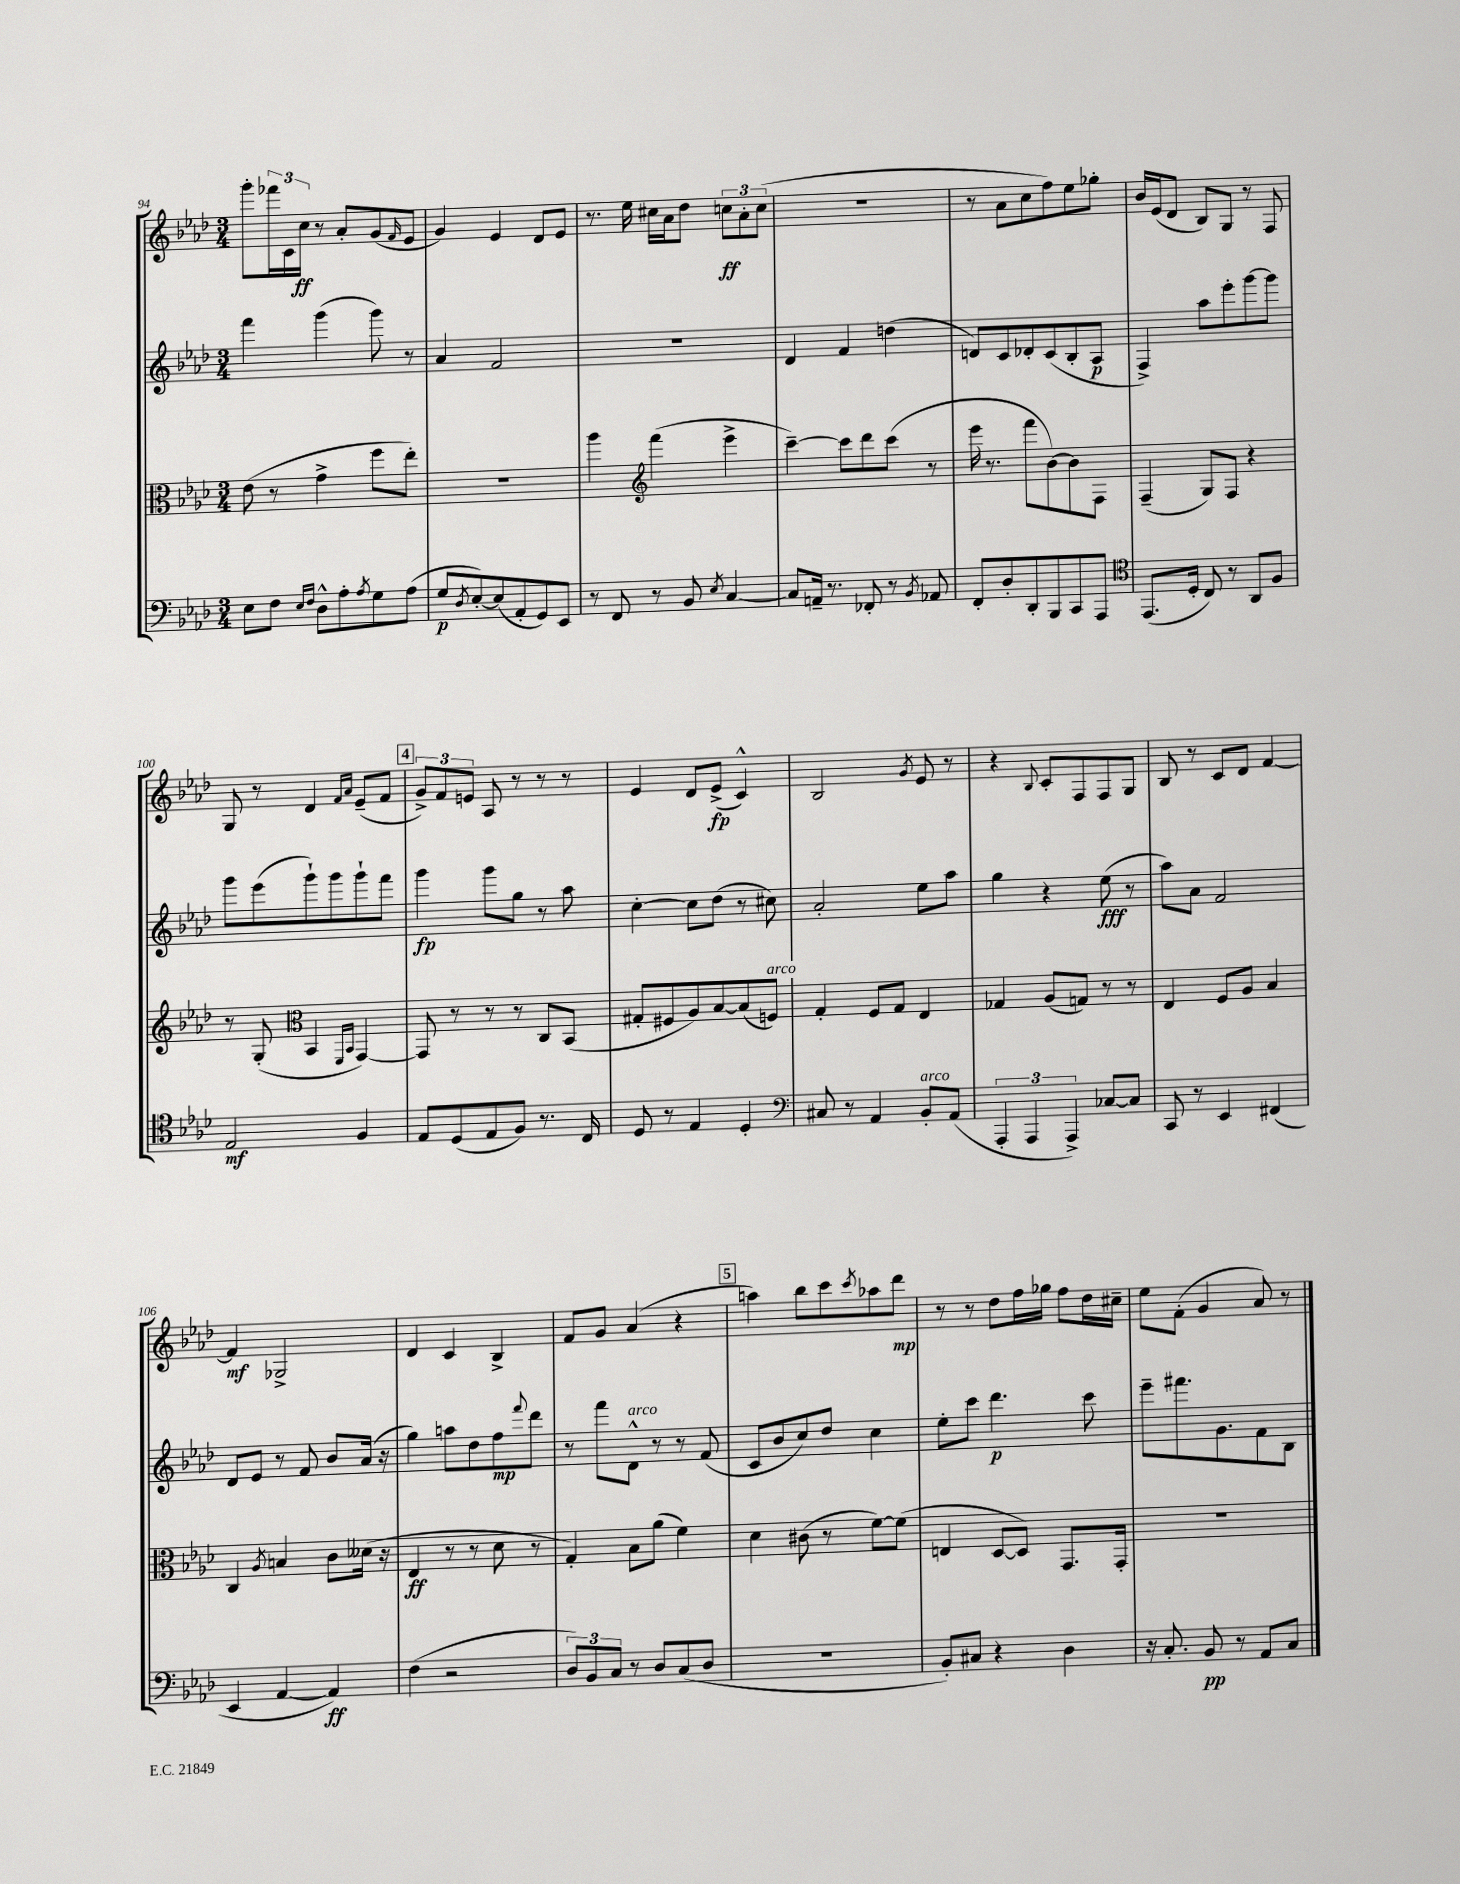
<<
\new StaffGroup <<
\new Staff = "s0" {
    \clef treble \key aes \major \numericTimeSignature \time 3/4
    g'''8-. \tuplet 3/2 { fes'''16 c'16 c''16\ff } r8 aes'8-. g'8( \grace { f'16 } ees'8 |
    g'4) ees'4 des'8 ees'8 |
    r8. ees''16 cis''16 aes'16 des''8 \tuplet 3/2 { c''8\ff aes'8-. c''8( } |
    R2. |
    r8 aes'8 c''8 f''8) ees''8 ges''8-. |
    bes'16 ees'16( des'8 bes8) g8 r8 f8 |
    g8 r8 des'4 \grace { f'16 aes'16 } ees'8--( f'8 |
    \mark \markup { \box "4" } \tuplet 3/2 { g'8->) f'8 e'8 } aes8 r8 r8 r8 |
    ees'4 des'8 ees'8->\fp( c'4-^) |
    bes2 \acciaccatura { g'8 } ees'8 r8 |
    r4 \appoggiatura { bes8 } c'8-. f8 f8 g8 |
    bes8 r8 c'8 des'8 f'4~ |
    f'4\mf ges2-> |
    des'4 c'4 bes4-> |
    f'8 g'8 aes'4( r4 |
    \mark \markup { \box "5" } a''4) bes''8 c'''8 \acciaccatura { c'''8 } aes''8 des'''8\mp |
    r8 r8 des''8 f''16 ges''16 f''8 des''16 cis''16-- |
    ees''8 f'8-.( g'4 aes'8) r8 \bar "|." |
}
\new Staff = "s1" {
    \clef treble \key aes \major \numericTimeSignature \time 3/4
    f'''4 g'''4( g'''8) r8 |
    aes'4 f'2 |
    r2. |
    des'4 f'4 d''4( |
    d'8) c'8 des'8-. c'8( bes8-. aes8\p |
    f4->) aes''8 ees'''8-. g'''8~ g'''8 |
    g'''8 ees'''8( g'''8-!) g'''8 g'''8-! f'''8 |
    \mark \markup { \box "4" } g'''4\fp g'''8 g''8 r8 aes''8 |
    c''4~-. c''8 des''8( r8 cis''8) |
    aes'2-. ees''8 aes''8 |
    g''4 r4 ees''8\fff( r8 |
    aes''8) aes'8 f'2 |
    des'8 ees'8 r8 f'8 bes'8 aes'16( r16 |
    g''4) a''8 des''8 f''8\mp \appoggiatura { f'''8 } des'''8 |
    r8 f'''8 des'8-^^\markup { \italic "arco" } r8 r8 f'8( |
    \mark \markup { \box "5" } c'8 bes'8 c''8) des''8 c''4 |
    ees''8-. c'''8 des'''4.\p c'''8 |
    ees'''8-- fis'''8. g'8. f'8 bes8 \bar "|." |
}
\new Staff = "s2" {
    \clef alto \key aes \major \numericTimeSignature \time 3/4
    ees'8( r8 g'4-> f''8 ees''8-.) |
    R2. |
    aes''4 \clef treble f'''4( ees'''4-> |
    c'''4~--) c'''8 des'''8 c'''8( r8 |
    ees'''16 r8. f'''8 bes'8~) bes'8 f8 |
    f4--( g8) f8 r4 |
    r8 g8-.( \clef alto bes,4 \grace { f,16 bes,16 } g,4~) |
    \mark \markup { \box "4" } g,8 r8 r8 r8 c8 bes,8( |
    gis8-. fis8 aes8) bes8~ bes8( f8^\markup { \italic "arco" }) |
    g4-. f8 g8 ees4 |
    ges4 aes8( g8) r8 r8 |
    ees4 f8 aes8 bes4 |
    c4 \acciaccatura { aes8 } b4 c'8 deses'16( r16 |
    ees4\ff r8 r8 des'8 r8 |
    g4-.) bes8 aes'8( f'4) |
    \mark \markup { \box "5" } des'4 cis'8( r8 f'8~) f'8( |
    e4 des8~ des8) g,8. g,16-. |
    R2. \bar "|." |
}
\new Staff = "s3" {
    \clef bass \key aes \major \numericTimeSignature \time 3/4
    ees8 f8 \grace { ees16 f16 } des8-^ aes8-. \acciaccatura { aes8 } g8 aes8( |
    g8\p \acciaccatura { des8 } ees8~-.) ees8( aes,8-. g,8) ees,8 |
    r8 f,8 r8 bes,8 \acciaccatura { ees8 } c4~ |
    c8 a,16-- r8. fes,8-. r8 \acciaccatura { bes,8 } aes,8 |
    f,8-. des8-. des,8-. bes,,8 c,8 aes,,8 |
    \clef tenor ees,8.( des16-. c8) r8 aes,8 f8 |
    ees2\mf f4 |
    \mark \markup { \box "4" } ees8 des8( ees8 f8) r8. c16 |
    des8 r8 ees4 des4-. |
    \clef bass cis8 r8 aes,4 bes,8-.^\markup { \italic "arco" } aes,8( |
    \tuplet 3/2 { aes,,4-. aes,,4 aes,,4->) } ces8~ ces8 |
    c,8 r8 ees,4 fis,4( |
    ees,4 aes,4~ aes,4\ff) |
    f4( r2 |
    \tuplet 3/2 { des8) bes,8 c8 } r8 des8 c8( des8 |
    \mark \markup { \box "5" } R2. |
    bes,8-.) cis8 r4 des4 |
    r16 c8.-. bes,8\pp r8 aes,8 c8 \bar "|." |
}
>>
>>
\layout { \context { \Score currentBarNumber = #94 } }
